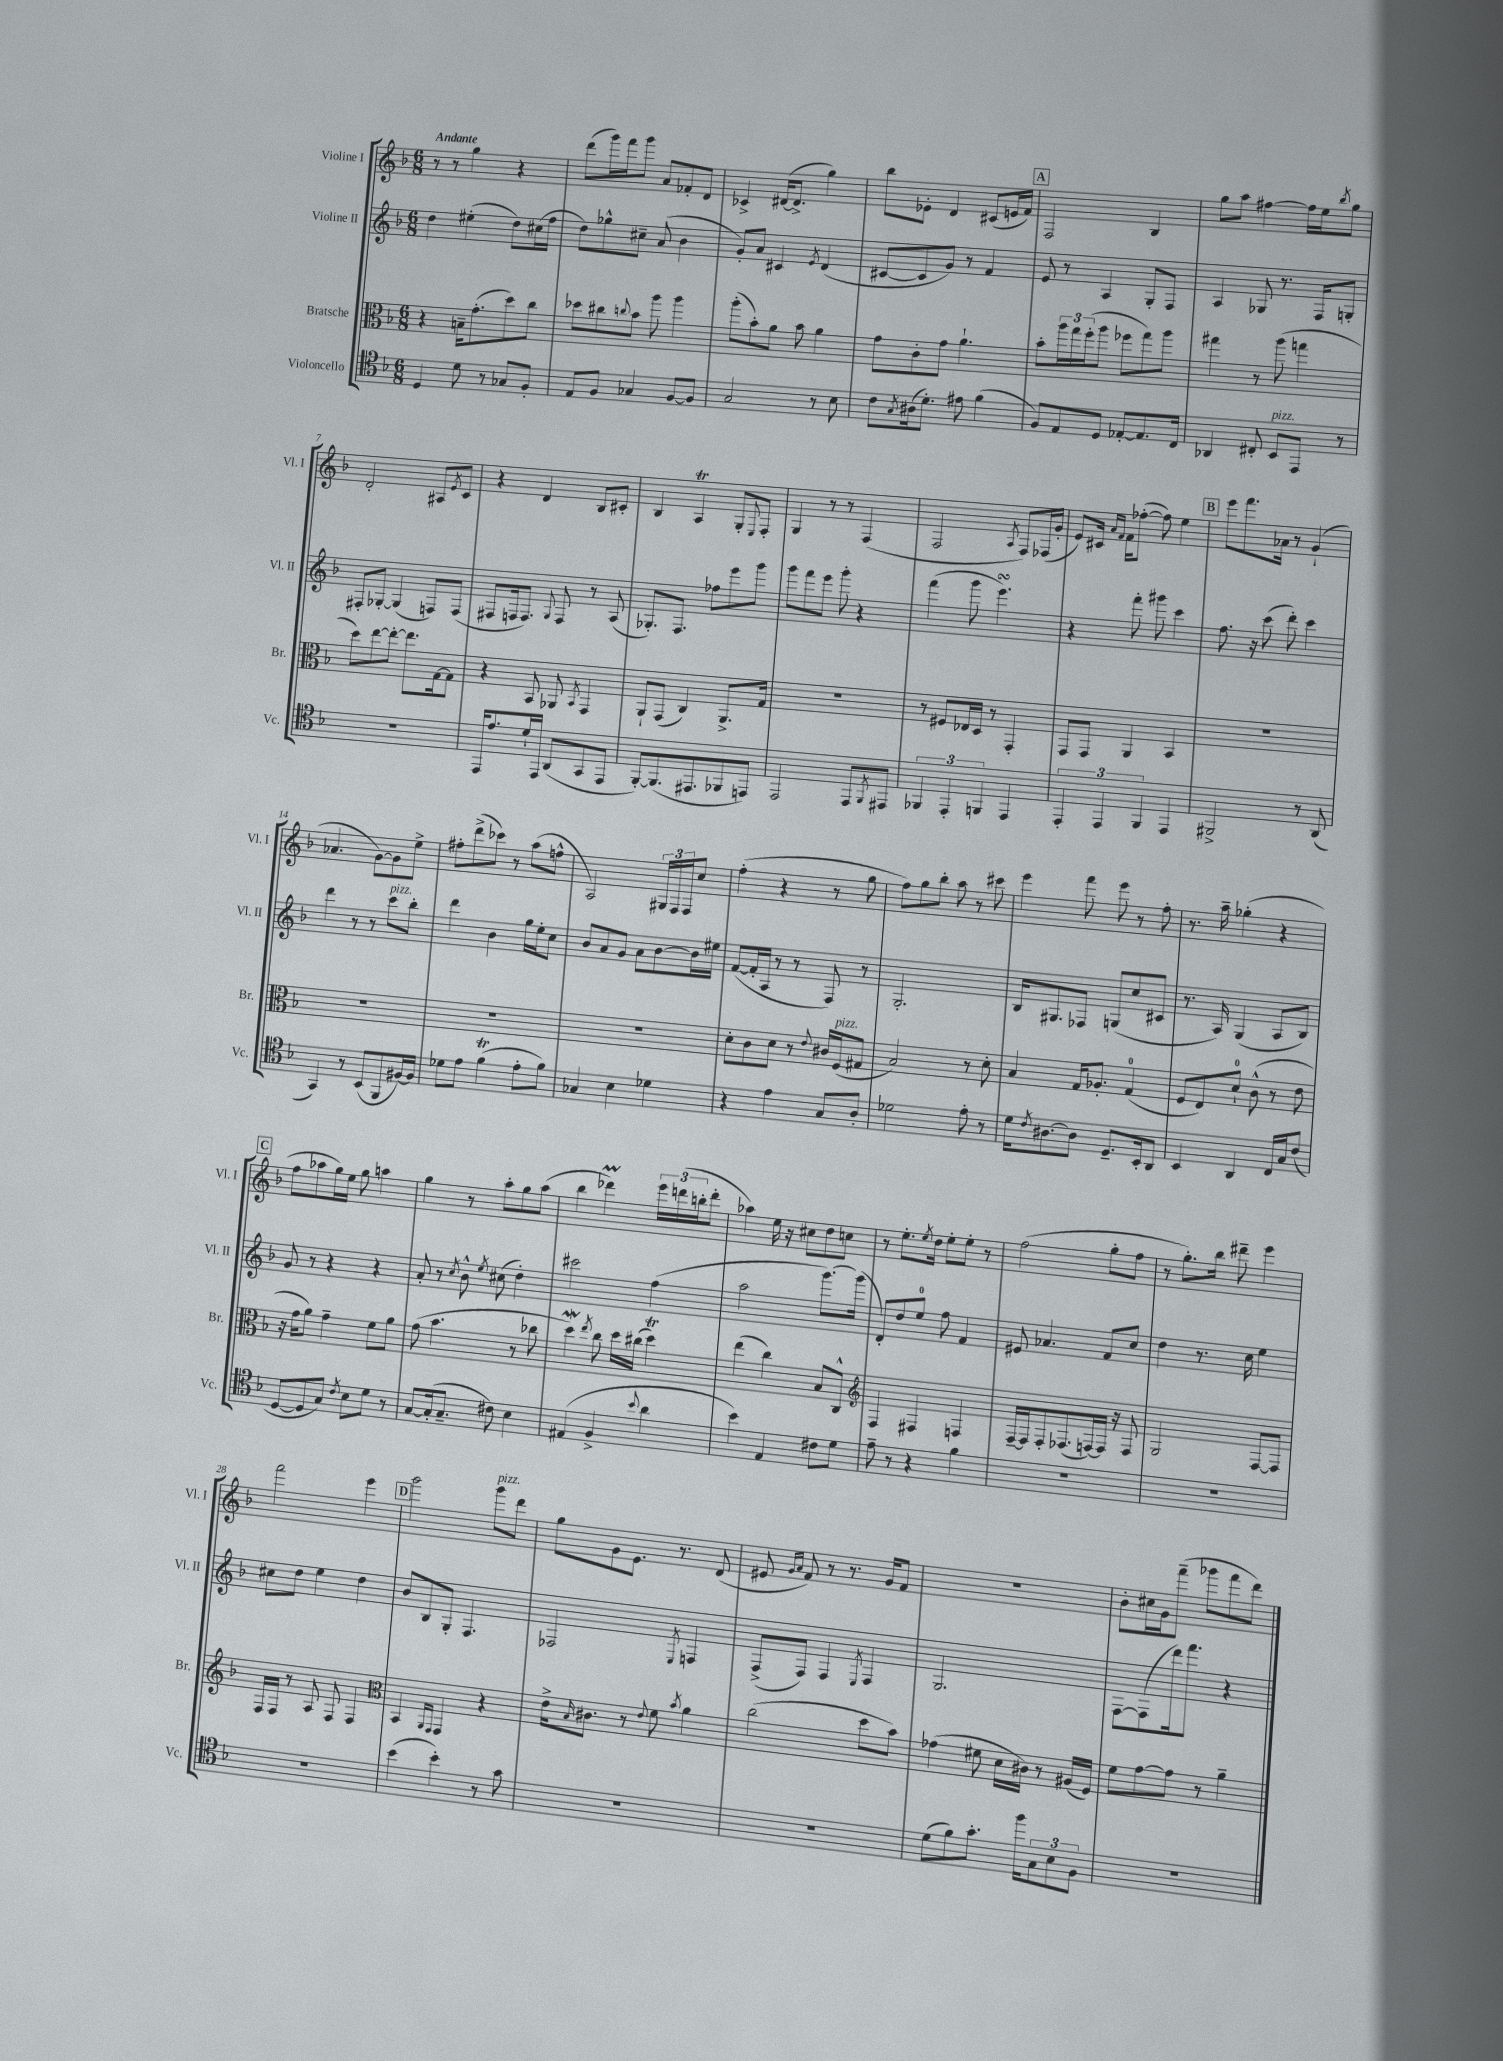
<<
\new StaffGroup <<
\new Staff = "s0" \with { instrumentName = "Violine I" shortInstrumentName = "Vl. I" } {
    \clef treble \key f \major \numericTimeSignature \time 6/8 \tempo "Andante"
    r8 r8 g''4 r4 |
    d'''8( g'''16) f'''16 g'''8 a'8 fes'8-. d'8 |
    ces'4-> dis'16~( dis'8.-> g''4) |
    bes''8 ees'8-. d'4 cis'8( e'16 f'16) |
    \mark \markup { \box "A" } f2 bes4 |
    g''8 a''8 fis''4~ fis''16 e''16 \acciaccatura { bes''8 } g''8 |
    d'2-. ais8 \acciaccatura { e'8 } c'8 |
    r4 d'4 bes8 cis'8-. |
    bes4 a4\trill g8-. \appoggiatura { e8 } f8-. |
    g4 r8 r8 f4( |
    f2 \acciaccatura { a8 } f8) fes16( g'16-. |
    e'8) cis'16 \grace { a'16 f'16 } f'16 fes''8~-.( fes''8) e''4 |
    \mark \markup { \box "B" } e'''8 f'''8. aes'16 r8 g'4-!( |
    aes'4. g'8~) g'8 e''8-> |
    fis''8-. d'''8->( ces'''8) r8 a''8( f''8-^ |
    a2) \tuplet 3/2 { gis16 f16 f16 } c''8 |
    f''4-.( r4 r8 g''8 |
    f''8) g''8 bes''8-. a''8 r8 cis'''8 |
    e'''4 f'''8 e'''8 r8 f''8-. |
    r8. a''16-- ges''4-.( r4 |
    \mark \markup { \box "C" } f''8 aes''8 g''16) e''16 g''8 a''4 |
    g''4 r8 a''8-. g''8 a''8( |
    bes''4 des'''4\prall) \tuplet 3/2 { e'''16 d'''16( b''16-. } d'''8-. |
    aes''4) e''16 r16 cis''8 d''8 c''8 |
    r8 e''8.-. \acciaccatura { e''8 } d''16 e''8-. e''8-. r8 |
    f''2( g''8-. f''8 |
    r8 g''8.-.) bes''16 dis'''8-- e'''4 |
    f'''2 e'''4 |
    \mark \markup { \box "D" } g'''2 g'''8^\markup { \italic "pizz." } d'''8 |
    g''8 g'8 e'8. r8. d'8( |
    eis'8 \grace { g'16 a'16 } f'8) r8 r8. g'16 f'8 |
    R2. |
    bes'8-. cis''16 g'16 f'''8--( ges'''8 f'''8 d'''8) \bar "|." |
}
\new Staff = "s1" \with { instrumentName = "Violine II" shortInstrumentName = "Vl. II" } {
    \clef treble \key f \major \numericTimeSignature \time 6/8
    d''4 eis''4-.( d''8) cis''16( f''16 |
    d''8) ges''8-^ cis''8-- a'8( bes'4 |
    g'8-.) a'8 cis'4 \acciaccatura { e'8 } d'4( |
    cis'8~ cis'8 g'8) r8 f'4 |
    \mark \markup { \box "A" } e'8 r8 a4 g8-. f8 |
    a4 ges8 r8. f16 g8-. |
    fis8-. ges8~-. ges4( f8) f8( |
    fis8 f16 f8.) \appoggiatura { g8 } f8 r8 a8( |
    ges8.-.) f8. fes''8 e'''8 g'''8 |
    g'''8 f'''8 e'''8 g'''8-. r4 |
    f'''4( g'''8 e'''4.\turn) |
    r4 f'''8-. gis'''8 c'''4 |
    \mark \markup { \box "B" } f''8. r16 c'''8( d'''8-.) c'''4 |
    d'''4 r8 r8 c'''8^\markup { \italic "pizz." } bes''8-. |
    d'''4 bes'4 g''16 e''16-. c''8 |
    bes'8 a'8 g'8 a'8 bes'8~ bes'16 eis''16 |
    f'8~( f'16-. a16 r8 r8 f8) r8 |
    g2.-. |
    bes16 gis8. fes8 g8( c''8 cis'8 |
    r8. a16) g4( a8 bes8) |
    \mark \markup { \box "C" } g'8 r8 r4 r4 |
    a'8-. r8 \acciaccatura { c''8 } bes'8-^ \acciaccatura { e''8 } cis''8( d''4-.) |
    cis'''2 f''4( |
    a''2 g'''8.~) g'''16( |
    d'8-.) d''8 e''8-0 f''8 f'4 |
    eis'8 aes'4. f'8 c''8 |
    d''4 r8. c''16 e''4 |
    cis''8 d''8 e''4 d''4 |
    \mark \markup { \box "D" } bes'8 bes8 g8-. f4. |
    fes2 \acciaccatura { e8 } f4 |
    f8->( f8) f4 \acciaccatura { e8 } f4 |
    g2. |
    f8~ f8( d'''16) f'''8. r4 \bar "|." |
}
\new Staff = "s2" \with { instrumentName = "Bratsche" shortInstrumentName = "Br." } {
    \clef alto \key f \major \numericTimeSignature \time 6/8
    r4 b16-- g'8.-.( d''8) c''8 |
    des''8 cis''8 \appoggiatura { c''8 } bes'8 a''8 a''4 |
    a''8-.( bes'8-.) a'8 bes'8 a'4 |
    g'8 c'8-. g'8 a'4.-! |
    \mark \markup { \box "A" } bes'8-. \tuplet 3/2 { a''16 g''16 f''16-.( } a''8 fes''8 g''8) a''8 |
    gis''4 r8 a''8( g''4 |
    d''8) e''8~ e''8~-. e''8. g16~ g8 |
    r4 bes,8 aes,8 \acciaccatura { bes,8 } g,4 |
    a,8-! g,8( c4) a,8.-> g16 |
    R2. |
    r8 fis8 ees16 d16 r8 g,4-. |
    g,8 g,8 a,4 bes,4 |
    \mark \markup { \box "B" } R2. |
    R2. |
    R2. |
    R2. |
    d'8-. c'8 d'8 r8 \appoggiatura { e'8 } cis'16 f16^\markup { \italic "pizz." }( gis8 |
    bes2) r8 d'8-. |
    bes4 g16 aes8.-. g4-0( |
    f8 e8) d'8-0-! c'8-^( r8 e'8 |
    \mark \markup { \box "C" } r16 g'16 a'8) g'4-- f'8 a'8 |
    g'8( bes'4. r8 ces''8 |
    d''4\mordent) \acciaccatura { e''8 } c''8 d''16 cis''16( d''4\trill) |
    e''4( c''4) bes8 c8-^ |
    \clef treble f4 fis4 f4 |
    f16~-- f16 f8-. fes8.( f16~) f16 r16 f8 |
    g2 f8~ f8 |
    f16 f16 r8 a8 f8 f4 |
    \mark \markup { \box "D" } \clef alto bes,4 \grace { a,16 g,16 } g,4 r4 |
    e'16-> \grace { bes16 } cis'8. r8 \appoggiatura { e'8 } f'8 \acciaccatura { bes'8 } a'4 |
    c''2( d''8 bes'8) |
    ges'4( fis'8 d'16 cis'16) r8 ais16( f16) |
    f'8 g'8~ g'8 r8 a'4-- \bar "|." |
}
\new Staff = "s3" \with { instrumentName = "Violoncello" shortInstrumentName = "Vc." } {
    \clef tenor \key f \major \numericTimeSignature \time 6/8
    d4 d'8 r8 ges8 f8-. |
    e8 f8 ges4 f8~ f8 |
    g2 r8 bes8 |
    c'8 \acciaccatura { g8 } ais16( d'8.-.) eis'8 f'4( |
    \mark \markup { \box "A" } f8) e8 d8 ees8~-. ees8. c16 |
    aes,4 cis8-. bes,8^\markup { \italic "pizz." } e,8 r8 |
    R2. |
    e,16 e'8. d'16-! e,16 a,8( g,8 e,8 |
    f,8~-.) f,8.( eis,8. fes,8 e,8) |
    e,2 e,8 \acciaccatura { f,8 } eis,8 |
    \tuplet 3/2 { fes,4 e,4-. f,4 } e,4 |
    \tuplet 3/2 { e,4-. e,4 f,4 } e,4 |
    \mark \markup { \box "B" } fis,2-> r8 a,8( |
    g,4) r8 bes,8( f,8 fis16~) fis16 |
    des'8 e'8 f'4\trill( e'8-. f'8) |
    ges4 bes4 des'4 |
    r4 e'4 g8 a8-. |
    des'2 e'8-. r8 |
    d'16 \acciaccatura { c'8 } ais8.~ ais8 d8.-- bes,16-. a,8 |
    bes,4 a,4 c16 g16 c'8( |
    \mark \markup { \box "C" } d8~ d8 g8) \acciaccatura { c'8 } bes8 d'8 r8 |
    g8~ g16-.( g8.-- cis'8) bes4 |
    eis4( f4-> \appoggiatura { bes'8 } a'4 |
    bes'4) e4 cis'8 d'8 |
    e'8-- r8 r4 f'4 |
    R2. |
    R2. |
    R2. |
    \mark \markup { \box "D" } bes'4( bes'4-.) r8 g'8 |
    R2. |
    R2. |
    d'8( f'8) g'8.-. f''16 \tuplet 3/2 { g8 bes8 f8 } |
    R2. \bar "|." |
}
>>
>>
